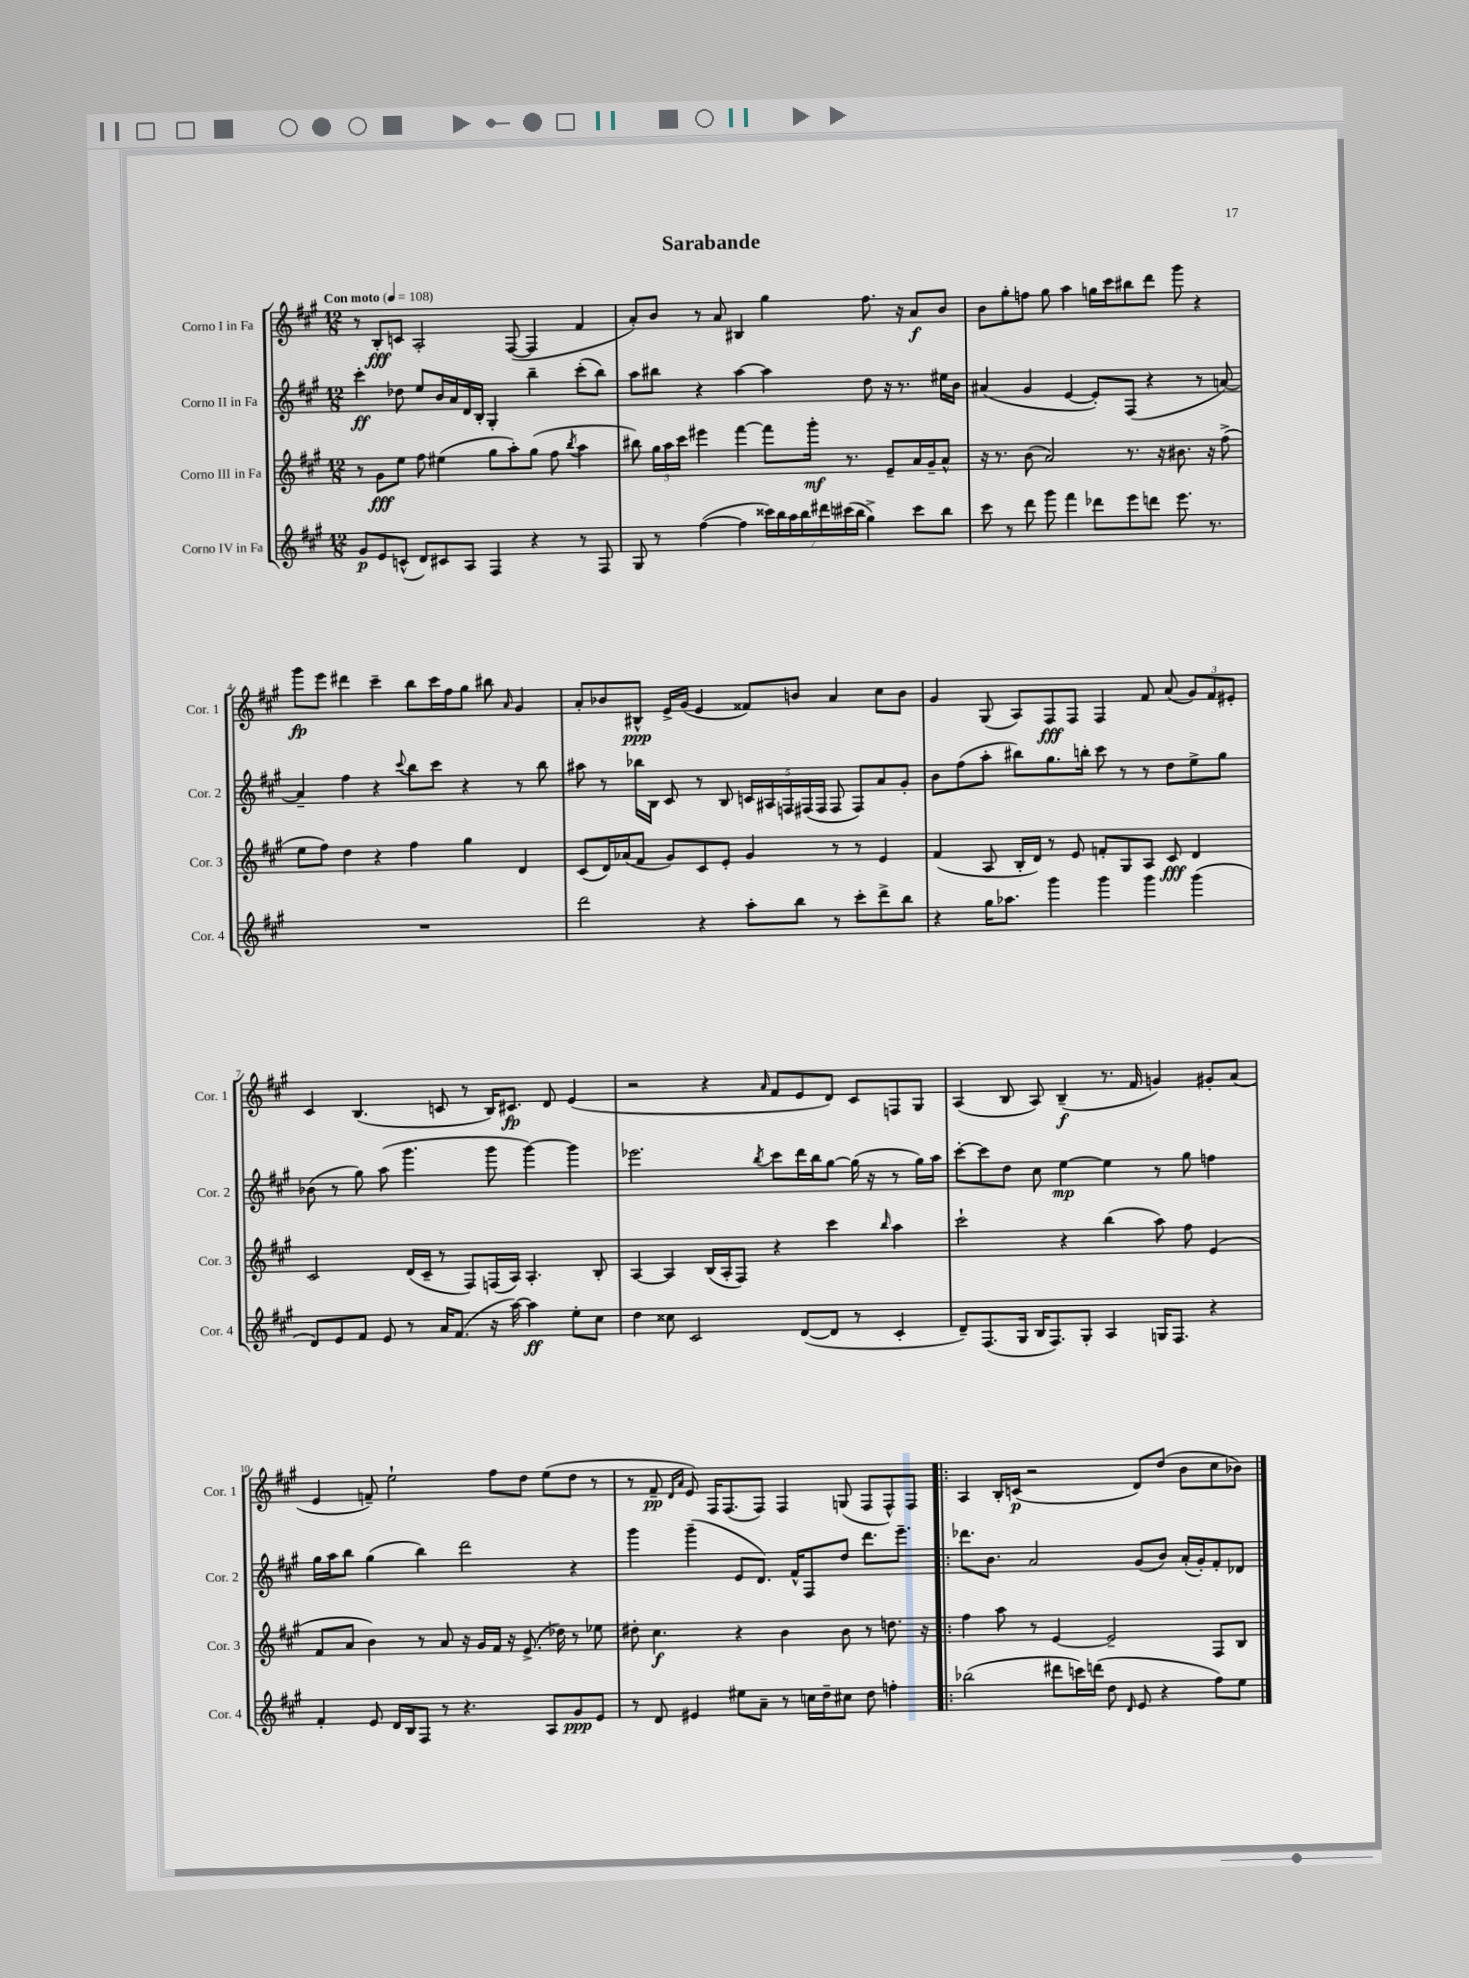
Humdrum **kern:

**kern	**dynam	**kern	**dynam	**kern	**dynam	**kern	**dynam
*part4	*part4	*part3	*part3	*part2	*part2	*part1	*part1
*staff4	*staff4	*staff3	*staff3	*staff2	*staff2	*staff1	*staff1
*I"Corno IV in Fa	*	*I"Corno III in Fa	*	*I"Corno II in Fa	*	*I"Corno I in Fa	*
*I'Cor. 4	*	*I'Cor. 3	*	*I'Cor. 2	*	*I'Cor. 1	*
*clefG2	*	*clefG2	*	*clefG2	*	*clefG2	*
*k[f#c#g#]	*	*k[f#c#g#]	*	*k[f#c#g#]	*	*k[f#c#g#]	*
*M12/8	*	*M12/8	*	*M12/8	*	*M12/8	*
*MM108	*	*MM108	*	*MM108	*	*MM108	*
=1	=1	=1	=1	=1	=1	=1	=1
!	!	!	!	!	!	!LO:TX:a:B:t=Con moto	!
8g#/L	p	8r	.	4ccc#'\	ff	8r	.
8e/	.	8g#\L	fff	.	.	8B'/L	fff
(8cn^^/J	.	8ee\J	.	8dd-X\	.	8cn/J	.
8d/L)	.	8ff#\	.	8ee/L	.	2A'/	.
8c#X/	.	(4ee#X\	.	16b/L	.	.	.
.	.	.	.	16a/	.	.	.
8A/J	.	.	.	16d/	.	.	.
.	.	.	.	16B'/JJ	.	.	.
4F#/	.	8gg#\L	.	4G#'/	.	.	.
.	.	8aa'\)	.	.	.	([8F#/	.
4r	.	(8gg#\J	.	4bb~\	.	4F#/]	.
.	.	8ff#\	.	.	.	.	.
.	.	8qbb/	.	.	.	.	.
8r	.	4aa\	.	(8ccc#'\L	.	4f#/	.
8F#/	.	.	.	8bb\J)	.	.	.
=2	=2	=2	=2	=2	=2	=2	=2
8G#/	.	8bb#X\)	.	8aa\L	.	8a'/L)	.
8r	.	24gg#\LL	.	8bb#X\J	.	8b/J	.
.	.	24aa\	.	.	.	.	.
.	.	24ccc#\JJ	.	.	.	.	.
([4ff#\	.	4eee#X\	.	4r	.	8r	.
.	.	.	.	.	.	8a/	.
4ff#\]	.	[4fff#\	.	[4aa\	.	4B#X/	.
28ccc##X\LL)	.	8fff#\L]	.	4aa\]	.	4gg#\	.
28bb\	.	.	.	.	.	.	.
28aa\	.	.	.	.	.	.	.
28bb\	.	.	.	.	.	.	.
.	.	16ggg#'\Jk	mf	.	.	.	.
28ddd#X\	.	.	.	.	.	.	.
(28ccc#X\	.	.	.	.	.	.	.
.	.	8.r	.	.	.	.	.
28bb\JJ	.	.	.	.	.	.	.
4gg#^\)	.	.	.	8dd\	.	8.ff#\	.
.	.	8e~/L	.	16r	.	.	.
.	.	.	.	8.r	.	16r	.
8ccc#\L	.	16a/L	.	.	.	8a/L	f
.	.	16g#~/J	.	.	.	.	.
8bb\J	.	8a^^/J	.	16ee#X\LL	.	8b/J	.
.	.	.	.	16b\JJ	.	.	.
=3	=3	=3	=3	=3	=3	=3	=3
8ccc#\	.	16r	.	(4a#X/	.	8b\L	.
.	.	8.r	.	.	.	.	.
8r	.	.	.	.	.	8gg#'\	.
8ddd\	.	(8b\	.	4g#/	.	8ffn\J	.
8ggg#\	.	2a/)	.	.	.	8gg#\	.
4fff#\	.	.	.	[4e/	.	4aa\	.
8ddd-X\L	.	.	.	8e'/L])	.	16ggn\LL	.
.	.	.	.	.	.	16ccc#\J	.
8eee\	.	8.r	.	(8F#/J	.	8bb#X\	.
8dddn\J	.	.	.	4r	.	8ddd\J	.
.	.	16r	.	.	.	.	.
8.eee\	.	8.b#X\	.	.	.	8ggg#\	.
.	.	.	.	8r	.	4r	.
8.r	.	16r	.	.	.	.	.
.	.	(8ff#^\	.	[8an/)	.	.	.
!!LO:LB:g=z
=4	=4	=4	=4	=4	=4	=4	=4
1.r	.	8ee\L	.	4a~/]	.	8ggg#\L	fp
.	.	8ff#\J)	.	.	.	8eee\J	.
.	.	4dd\	.	4ff#\	.	4ddd#X\	.
.	.	4r	.	4r	.	4ccc#~\	.
.	.	.	.	8qqccc#/	.	.	.
.	.	4ff#\	.	8bb\L	.	8bb\L	.
.	.	.	.	8ccc#\J	.	16ccc#\L	.
.	.	.	.	.	.	16ff#\J	.
.	.	4gg#\	.	4r	.	8gg#\J	.
.	.	.	.	.	.	8bb#X\	.
.	.	.	.	.	.	16qqa/	.
.	.	4d/	.	8r	.	4g#/	.
.	.	.	.	8bb\	.	.	.
=5	=5	=5	=5	=5	=5	=5	=5
2ddd\	.	(8c#/L	.	8aa#X\	.	8a'/L	.
.	.	16d/L)	.	8r	.	8b-X/	.
.	.	(16a-X/J	.	.	.	.	.
.	.	8f#/J	.	16bb-X\LL	.	8B#X^^/J	ppp
.	.	.	.	16B\JJ	.	.	.
.	.	8g#/L)	.	8c#/	.	16e^/LL	.
.	.	.	.	.	.	(16g#/JJ	.
4r	.	8c#/	.	8r	.	4e/	.
.	.	8e'/J	.	8B/	.	.	.
8aa'\L	.	4g#/	.	20cn/LL	.	8f##X/L)	.
.	.	.	.	20A#X/	.	.	.
.	.	.	.	20Fn/	.	.	.
8bb\J	.	.	.	.	.	8bn/J	.
.	.	.	.	(20F#X/	.	.	.
.	.	.	.	20F#/JJ	.	.	.
8r	.	8r	.	8F#/	.	4a/	.
8ccc#'\L	.	8r	.	8F#/L)	.	.	.
8ddd^\	.	4e/	.	8a/	.	8cc#\L	.
8bb\J	.	.	.	8g#'/J	.	8b\J	.
=6	=6	=6	=6	=6	=6	=6	=6
4r	.	(4f#/	.	8b\L	.	4g#/	.
.	.	.	.	(8ff#\	.	.	.
16gg#\KL	.	8A/	.	8aa'\J	.	(8G#/	.
8.aa-X\J	.	.	.	.	.	.	.
.	.	16B'/LL	.	8bb#X\L)	.	8A/L)	.
.	.	16d/JJ)	.	.	.	.	.
4ggg#\	.	8r	.	8.gg#\	.	8F#/	fff
.	.	8e/	.	.	.	8F#/J	.
.	.	.	.	16bbn'\Jk	.	.	.
4ggg#\	.	8fn'/L	.	8ccc#\	.	4F#/	.
.	.	8G#/	.	8r	.	.	.
4ggg#\	.	8A/J	.	8r	.	8f#/	.
.	.	8c#/	fff	8dd\L	.	(8a/	.
(4ggg#\	.	4d/	.	8ee^\	.	12g#/L)	.
.	.	.	.	.	.	12f#/	.
.	.	.	.	8gg#\J	.	.	.
.	.	.	.	.	.	12e#X'/J	.
!!LO:LB:g=z
=7	=7	=7	=7	=7	=7	=7	=7
8d/L)	.	2c#/	.	(8b-X\	.	4c#/	.
8e/	.	.	.	8r	.	.	.
8f#/J	.	.	.	8gg#\)	.	(4.B/	.
8e/	.	.	.	(8aa\	.	.	.
8r	.	(16d/LL	.	4.ggg#\	.	.	.
.	.	16c#~/JJ	.	.	.	.	.
16a/KL	.	8r	.	.	.	8cn/	.
(8.f#/J	.	.	.	.	.	.	.
.	.	8F#/L)	.	.	.	8r	.
16r	.	(16Fn/L	.	8ggg#\	.	16B/KL)	.
[16aa\)	.	16A/JJ)	.	.	.	8.c#X/J	fp
4aa\]	ff	4.A'/	.	[4ggg#\)	.	.	.
.	.	.	.	.	.	8d/	.
8ee'\L	.	.	.	4ggg#\]	.	(4e/	.
8cc#\J	.	8B'/	.	.	.	.	.
=8	=8	=8	=8	=8	=8	=8	=8
4dd\	.	[4A/	.	2.eee-X\	.	2r	.
8cc##X\	.	4A/]	.	.	.	.	.
2c#/	.	.	.	.	.	.	.
.	.	(16B/LL	.	.	.	4r	.
.	.	16A'/J	.	.	.	.	.
.	.	8F#/J)	.	.	.	.	.
.	.	.	.	8qbb/	.	16qqa/	.
.	.	4r	.	8ccc#\L	.	8f#/L	.
([8d/L	.	.	.	16ddd\L	.	8e/	.
.	.	.	.	16bb\J	.	.	.
8d/J]	.	4ccc#\	.	[8gg#\J	.	8d/J)	.
8r	.	.	.	(16gg#\]	.	8c#/L	.
.	.	.	.	16r	.	.	.
.	.	16qqbb/	.	.	.	.	.
4c#'/	.	4aa\	.	8r	.	8Fn/	.
.	.	.	.	16gg#\LL)	.	8G#/J	.
.	.	.	.	16aa\JJ	.	.	.
=9	=9	=9	=9	=9	=9	=9	=9
8d~/L)	.	2ccc#`\	.	[8ccc#'\L	.	(4A/	.
(8.F#/	.	.	.	8ccc#\]	.	.	.
.	.	.	.	8dd\J	.	8B/	.
16G#/Jk	.	.	.	.	.	.	.
16B/KL	.	.	.	8cc#\	.	8A/)	.
8.F#/)	.	.	.	.	.	.	.
.	.	4r	.	[4ee\	mp	(4B~/	f
8G#'/J	.	.	.	.	.	.	.
4A/	.	(4bb\	.	4ee\]	.	8.r	.
.	.	.	.	.	.	16f#/	.
16Gn/KL	.	8aa\)	.	8r	.	4gn/)	.
8.F#/J	.	.	.	.	.	.	.
.	.	8ff#\	.	8gg#\	.	.	.
4r	.	(4e/	.	4ffn\	.	8g#X'/L	.
.	.	.	.	.	.	(8a/J	.
!!LO:LB:g=z
=10	=10	=10	=10	=10	=10	=10	=10
4f#'/	.	8f#/L	.	16gg#\LL	.	4e/	.
.	.	.	.	16aa\J	.	.	.
.	.	8a/J	.	8bb\J	.	.	.
8e/	.	4b\)	.	(4gg#\	.	8fn~/)	.
16d/LL	.	.	.	.	.	2ee`\	.
16B/J	.	.	.	.	.	.	.
8F#/J	.	8r	.	4bb\)	.	.	.
8r	.	8a/	.	.	.	.	.
4.r	.	16r	.	2ddd\	.	.	.
.	.	16g#/LL	.	.	.	.	.
.	.	16f#/JJ	.	.	.	8ff#\L	.
.	.	16r	.	.	.	.	.
.	.	(8.e^/	.	.	.	8dd\J	.
8A/L	.	.	.	.	.	(8ee\L	.
.	.	16dd-X\)	.	.	.	.	.
8g#/	ppp	8r	.	4r	.	8dd\J	.
8e/J	.	8ee-X\	.	.	.	8r	.
=11	=11	=11	=11	=11	=11	=11	=11
8r	.	8dd#X'\	.	4ggg#\	.	8r	.
8d/	.	4.cc#\	f	.	.	8f#~/	pp
.	.	.	.	.	.	16qqd/LL	.
.	.	.	.	.	.	16qqa/JJ	.
4e#X/	.	.	.	(4ggg#~\	.	8e/)	.
.	.	.	.	.	.	16F#/KL	.
.	.	.	.	.	.	(8.F#/	.
8ee#X\L	.	4r	.	8e/L	.	.	.
8a~\J	.	.	.	8.d/J)	.	8F#/J)	.
8r	.	4b\	.	.	.	4F#/	.
.	.	.	.	16f#^^/KL	.	.	.
16ccn\LL	.	.	.	8F#/	.	.	.
16dd~\J	.	.	.	.	.	.	.
8cc#X\J	.	8b\	.	8dd/J	.	(8Gn/	.
8dd\	.	8r	.	8.ddd\L	.	8F#/L	.
4ffn'\	.	8.ddn\	.	.	.	8F#^^/)	.
.	.	.	.	8.eee~\J	.	.	.
.	.	.	.	.	.	8F#/J	.
.	.	16r	.	.	.	.	.
=12!|:	=12!|:	=12!|:	=12!|:	=12!|:	=12!|:	=12!|:	=12!|:
(2bb-X\	.	4ff#\	.	8.ddd-X\L	.	4A/	.
.	.	.	.	8.b\J	.	.	.
.	.	8aa\	.	.	.	16B'/LL	.
.	.	.	.	.	.	(16cn/JJ	p
.	.	8r	.	2a/	.	2r	.
8ddd#X\L	.	[4e/	.	.	.	.	.
16cccn\L)	.	.	.	.	.	.	.
(16dddn\JJ	.	.	.	.	.	.	.
8dd\	.	2e~/]	.	.	.	.	.
16qqd/	.	.	.	.	.	.	.
8e/	.	.	.	(8g#/L	.	8d/L)	.
4r	.	.	.	8b/J)	.	(8dd/J	.
.	.	.	.	(16a'/LL	.	8b\L	.
.	.	.	.	16g#'/J)	.	.	.
8ff#\L)	.	8F#/L	.	8f#'/	.	8cc#\	.
8ee\J	.	8B/J	.	8d-X/J	.	8b-X\J)	.
==	==	==	==	==	==	==	==
*-	*-	*-	*-	*-	*-	*-	*-
